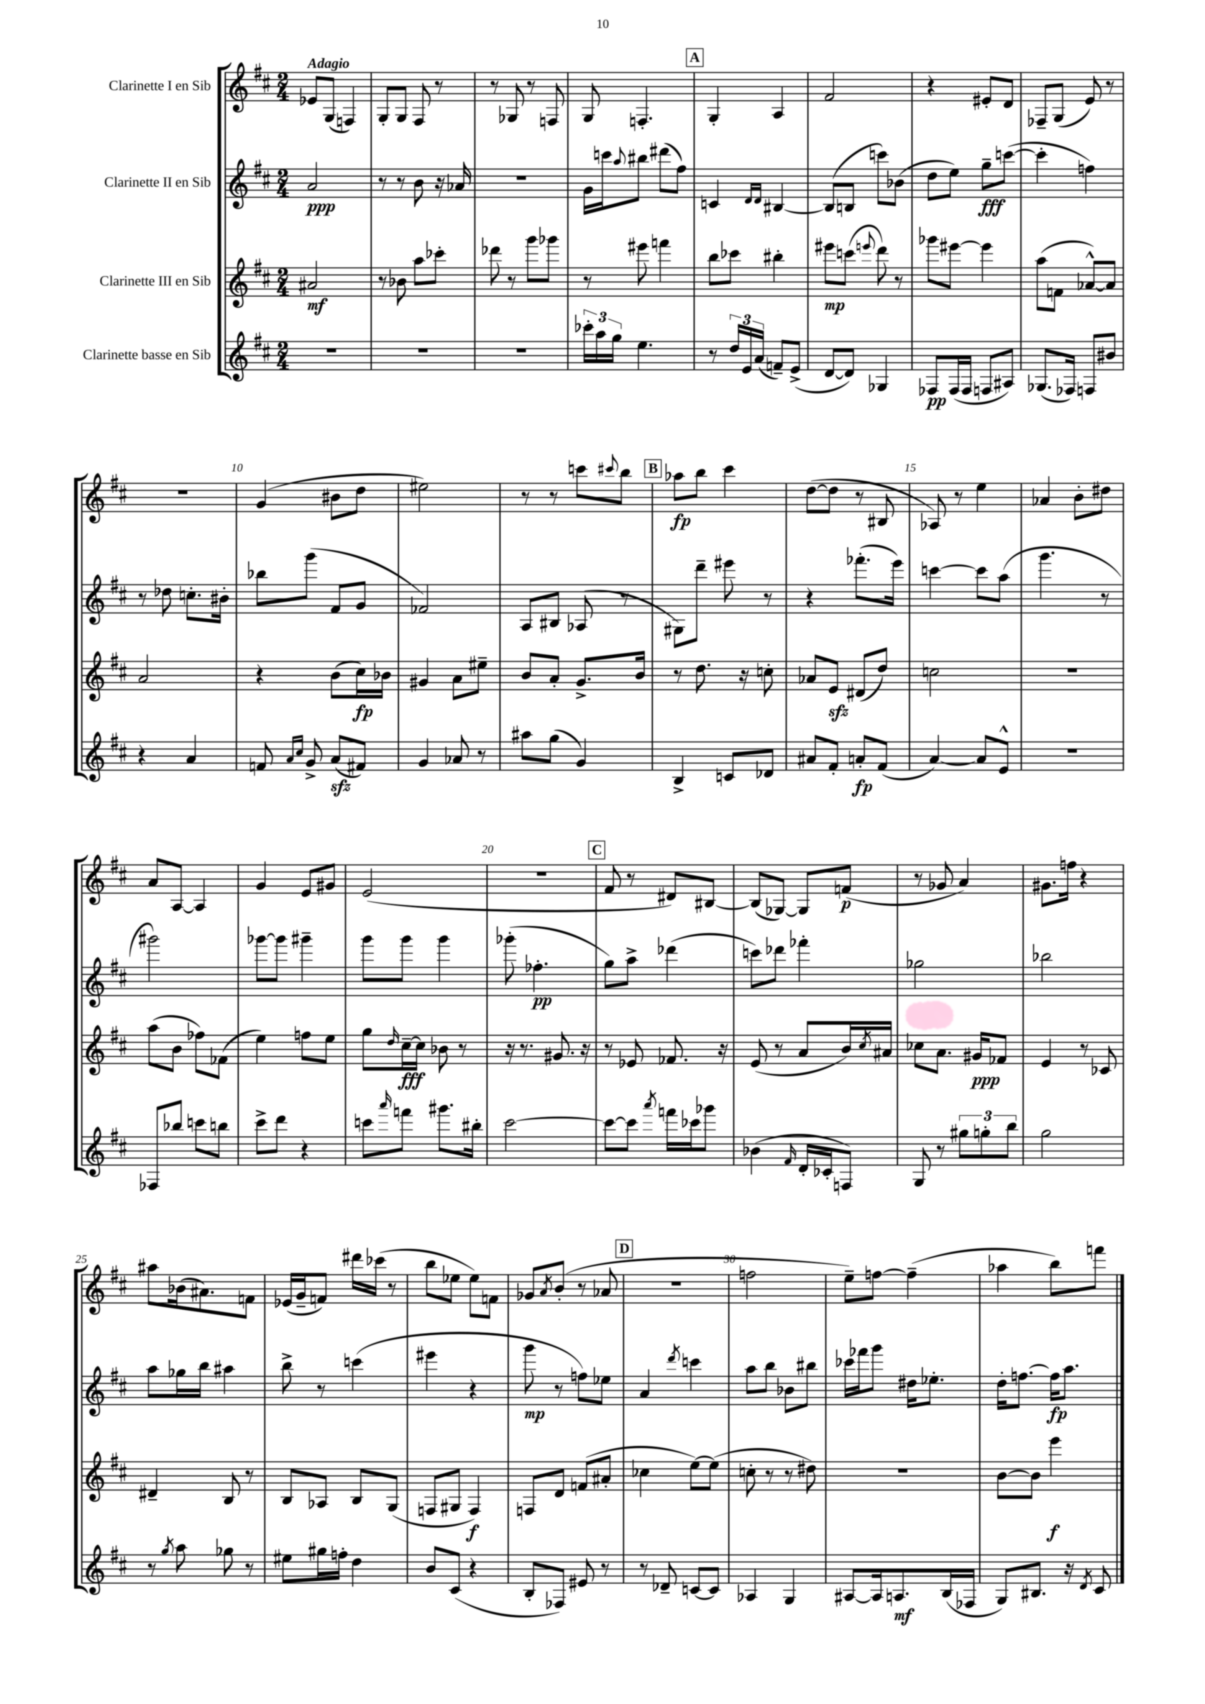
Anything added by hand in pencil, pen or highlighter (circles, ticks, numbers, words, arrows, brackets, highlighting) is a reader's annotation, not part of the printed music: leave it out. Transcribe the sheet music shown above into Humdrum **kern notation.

**kern	**dynam	**kern	**dynam	**kern	**dynam	**kern	**dynam
*part4	*part4	*part3	*part3	*part2	*part2	*part1	*part1
*staff4	*staff4	*staff3	*staff3	*staff2	*staff2	*staff1	*staff1
*I"Clarinette basse en Sib	*	*I"Clarinette III en Sib	*	*I"Clarinette II en Sib	*	*I"Clarinette I en Sib	*
*clefG2	*	*clefG2	*	*clefG2	*	*clefG2	*
*k[f#c#]	*	*k[f#c#]	*	*k[f#c#]	*	*k[f#c#]	*
*M2/4	*	*M2/4	*	*M2/4	*	*M2/4	*
=1	=1	=1	=1	=1	=1	=1	=1
!	!	!	!	!	!	!LO:TX:a:B:t=Adagio	!
2r	.	2a#X/	mf	2a/	ppp	8e-X/L	.
.	.	.	.	.	.	(8G/J	.
.	.	.	.	.	.	4Fn/)	.
=2	=2	=2	=2	=2	=2	=2	=2
2r	.	8r	.	8r	.	8G'/L	.
.	.	8b-X\	.	8r	.	8G/J	.
.	.	8aa\L	.	8b\	.	8F#/	.
.	.	8ccc-X'\J	.	16r	.	8r	.
.	.	.	.	16a-X/	.	.	.
=3	=3	=3	=3	=3	=3	=3	=3
2r	.	8ddd-X\	.	2r	.	8r	.
.	.	8r	.	.	.	8G-X/	.
.	.	8ggg\L	.	.	.	8r	.
.	.	8ggg-X\J	.	.	.	8Fn/	.
=4	=4	=4	=4	=4	=4	=4	=4
24ccc-X'\LL	.	8r	.	16g\LL	.	8G/	.
24aa\	.	.	.	.	.	.	.
.	.	.	.	16cccn\J	.	.	.
24gg\JJ	.	.	.	.	.	.	.
.	.	.	.	8qqaa/	.	.	.
4.ee\	.	8eee#X\	.	8bb#X\J	.	4.Fn'/	.
.	.	4fffn\	.	(8ddd#X\L	.	.	.
.	.	.	.	8ff#\J)	.	.	.
!!LO:REH:place=s1:t=A
=5	=5	=5	=5	=5	=5	=5	=5
8r	.	8bb\L	.	4cn/	.	4G'/	.
24dd/LL	.	8ccc-X\J	.	.	.	.	.
24e/	.	.	.	.	.	.	.
(24a/JJ	.	.	.	.	.	.	.
.	.	.	.	16qqd/LL	.	.	.
.	.	.	.	16qqd/JJ	.	.	.
8fn~/L)	.	4bb#X'\	.	[4B#X/	.	4A/	.
(8e^/J	.	.	.	.	.	.	.
=6	=6	=6	=6	=6	=6	=6	=6
[8d/L	.	8eee#X\L	mp	(8B#/L]	.	2f#/	.
8d/J])	.	(8cccn\J	.	8Bn/J	.	.	.
.	.	8qqeeen/	.	.	.	.	.
4G-X/	.	8ddd\)	.	8cccn\L)	.	.	.
.	.	8r	.	(8b-X\J	.	.	.
=7	=7	=7	=7	=7	=7	=7	=7
8F-X/L	pp	8ggg-X\L	.	8dd\L	.	4r	.
(16F-/L	.	[8eee#X\J	.	8ee\J)	.	.	.
16F-/JJ	.	.	.	.	.	.	.
8Fn/L	.	4eee#\]	.	8gg~\L	fff	8e#X'/L	.
8A#X/J)	.	.	.	([8cccn\J	.	8d/J	.
=8	=8	=8	=8	=8	=8	=8	=8
(8.G-X/L	.	(8aa\L	.	4ccc'\]	.	8F-X~/L	.
.	.	8fn\J	.	.	.	(8G/J	.
16F-X/Jk)	.	.	.	.	.	.	.
8Fn/L	.	[8a-X^^/L)	.	4ffn\)	.	8e/)	.
8b#X/J	.	8a-/J]	.	.	.	8r	.
!!LO:LB:g=z
=9	=9	=9	=9	=9	=9	=9	=9
4r	.	2a/	.	8r	.	2r	.
.	.	.	.	8dd-X\	.	.	.
4a/	.	.	.	8.ccn'\L	.	.	.
.	.	.	.	16b#X'\Jk	.	.	.
=10	=10	=10	=10	=10	=10	=10	=10
8fn/	.	4r	.	8bb-X\L	.	(4g/	.
16qqa/LL	.	.	.	.	.	.	.
16qqcc#/JJ	.	.	.	.	.	.	.
8g^/	.	.	.	(8ggg\J	.	.	.
(8azz/L	.	(8b\L	.	8f#/L	.	8b#X\L	.
8f#X/J)	.	16cc#\L)	fp	8g/J	.	8dd\J	.
.	.	16b-X\JJ	.	.	.	.	.
=11	=11	=11	=11	=11	=11	=11	=11
4g/	.	4g#X/	.	2f-X/)	.	2ee#X\)	.
8a-X/	.	8a\L	.	.	.	.	.
8r	.	8ee#X~\J	.	.	.	.	.
=12	=12	=12	=12	=12	=12	=12	=12
8aa#X\L	.	8b/L	.	8A/L	.	8r	.
(8gg\J	.	8a'/J	.	8B#X/J	.	8r	.
4g/)	.	8.g^/L	.	(8A-X/	.	8cccn\L	.
.	.	.	.	.	.	8qqccc#X/	.
.	.	.	.	8r	.	8bb\J	.
.	.	16b/Jk	.	.	.	.	.
!!LO:REH:place=s1:t=B
=13	=13	=13	=13	=13	=13	=13	=13
4B^/	.	8r	.	8G#X\L)	.	8aa-X\L	fp
.	.	8.dd\	.	8ddd~\J	.	8bb\J	.
8cn/L	.	.	.	8eee#X\	.	4ccc#\	.
.	.	16r	.	.	.	.	.
8d-X/J	.	8ccn'\	.	8r	.	.	.
=14	=14	=14	=14	=14	=14	=14	=14
8a#X/L	.	8a-X/L	.	4r	.	([8dd\L	.
8f#'/J	.	8ezz/J	.	.	.	8dd\J]	.
8an'/L	fp	(8d#X/L	.	(8.fff-X'\L	.	8r	.
(8f#/J	.	8dd/J)	.	.	.	8B#X/	.
.	.	.	.	16eee\Jk)	.	.	.
=15	=15	=15	=15	=15	=15	=15	=15
[4a/)	.	2ccn\	.	[4cccn\	.	8A-X/)	.
.	.	.	.	.	.	8r	.
8a/L]	.	.	.	8ccc\L]	.	4ee\	.
8e^^/J	.	.	.	(8aa\J	.	.	.
=16	=16	=16	=16	=16	=16	=16	=16
2r	.	2r	.	4.ggg\	.	4a-X/	.
.	.	.	.	.	.	8b'\L	.
.	.	.	.	8r	.	8dd#X\J	.
!!LO:LB:g=z
=17	=17	=17	=17	=17	=17	=17	=17
8F-X/L	.	(8aa\L	.	2ggg#X\)	.	8a/L	.
8bb-X/J	.	8b\J	.	.	.	[8A/J	.
8cccn\L	.	8ff-X\L)	.	.	.	4A/]	.
8bbn\J	.	(8f-X\J	.	.	.	.	.
=18	=18	=18	=18	=18	=18	=18	=18
8ccc#^\L	.	4ee\)	.	[8ggg-X\L	.	4g/	.
8ddd\J	.	.	.	8ggg-\J]	.	.	.
4r	.	8ffn\L	.	4ggg#X~\	.	8e/L	.
.	.	8ee\J	.	.	.	8g#X/J	.
=19	=19	=19	=19	=19	=19	=19	=19
8cccn\L	.	8gg\L	.	8ggg\L	.	(2e/	.
16qqaaa/	.	16qqdd/	.	.	.	.	.
8fffn\J	.	[16cc#~\L	fff	8ggg\J	.	.	.
.	.	16cc#\JJ]	.	.	.	.	.
8.ggg#X\L	.	8b-X\	.	4ggg\	.	.	.
.	.	8r	.	.	.	.	.
16bb#X'\Jk	.	.	.	.	.	.	.
=20	=20	=20	=20	=20	=20	=20	=20
[2ccc#\	.	16r	.	(8ggg-X'\	.	2r	.
.	.	8.r	.	.	.	.	.
.	.	.	.	4.ff-X'\	pp	.	.
.	.	8.g#X/	.	.	.	.	.
.	.	16r	.	.	.	.	.
!!LO:REH:place=s1:t=C
=21	=21	=21	=21	=21	=21	=21	=21
8ccc#\L_	.	8r	.	8gg\L)	.	8f#/	.
8ccc#\J]	.	8e-X/	.	8aa^\J	.	8r	.
8qaaa/	.	.	.	.	.	.	.
16fffn\LL	.	8.f-X/	.	(4ddd-X\	.	8d#X/L)	.
16ccc-X\J	.	.	.	.	.	.	.
8ggg-X\J	.	.	.	.	.	[8B#X/J	.
.	.	16r	.	.	.	.	.
=22	=22	=22	=22	=22	=22	=22	=22
(4b-X\	.	(8e/	.	8cccn\L)	.	(8B#/L]	.
.	.	8r	.	8ddd-X\J	.	[8G-X/J)	.
16qqf#/	.	.	.	.	.	.	.
16d'/LL	.	8a/L	.	4fff-X'\	.	8G-/L]	.
16c-X'/J	.	.	.	.	.	.	.
8Fn/J)	.	16b/L)	.	.	.	(8fn/J	p
.	.	8qcc#/	.	.	.	.	.
.	.	16a#X/JJ	.	.	.	.	.
=23	=23	=23	=23	=23	=23	=23	=23
8G/	.	8cc-X\L	.	2gg-X\	.	8r	.
8r	.	8.a\J	.	.	.	8g-X/	.
12gg#X\L	.	.	.	.	.	4a/)	.
.	.	16g#X/KL	ppp	.	.	.	.
12ggn'\	.	.	.	.	.	.	.
.	.	8f-X/J	.	.	.	.	.
12bb\J	.	.	.	.	.	.	.
=24	=24	=24	=24	=24	=24	=24	=24
2gg\	.	4e/	.	2bb-X\	.	8.g#X\L	.
.	.	.	.	.	.	16ffn\Jk	.
.	.	8r	.	.	.	4r	.
.	.	8c-X/	.	.	.	.	.
!!LO:LB:g=z
=25	=25	=25	=25	=25	=25	=25	=25
8r	.	4d#X~/	.	8aa\L	.	8aa#X\L	.
8qgg/	.	.	.	.	.	.	.
8aa\	.	.	.	16gg-X\L	.	(16b-X\k	.
.	.	.	.	16bb\JJ	.	8.a#X\)	.
8gg-X\	.	8B/	.	4aa#X\	.	.	.
8r	.	8r	.	.	.	8fn\J	.
=26	=26	=26	=26	=26	=26	=26	=26
8ee#X\L	.	8B/L	.	8bb^\	.	(16e-X/LL	.
.	.	.	.	.	.	16g~/J	.
16gg#X\L	.	8A-X/J	.	8r	.	8fn/J)	.
16ffn'\JJ	.	.	.	.	.	.	.
4dd\	.	8B/L	.	(4cccn\	.	16ddd#X\LL	.
.	.	.	.	.	.	(16ccc-X\JJ	.
.	.	(8G/J	.	.	.	8r	.
=27	=27	=27	=27	=27	=27	=27	=27
8b/L	.	8Fn/L	.	4eee#X\	.	8bb\L	.
(8c#/J	.	8G#X/J	.	.	.	8ee-X\J	.
4r	.	4F/)	f	4r	.	8ee-\L)	.
.	.	.	.	.	.	8fn\J	.
=28	=28	=28	=28	=28	=28	=28	=28
8B'/L	.	8Fn/L	.	8ggg\	mp	8g-X/L	.
.	.	.	.	.	.	8qa/	.
8F-X/J)	.	8d/J	.	8r	.	(8b'/J	.
8e#X/	.	(8fn/L	.	8ffn\L)	.	8r	.
8r	.	8a#X'/J	.	8ee-X\J	.	8a-X/	.
!!LO:REH:place=s1:t=D
=29	=29	=29	=29	=29	=29	=29	=29
8r	.	4cc-X\	.	4a/	.	2r	.
8d-X~/	.	.	.	.	.	.	.
.	.	.	.	8qddd/	.	.	.
[8cn/L	.	[8ee\L)	.	4cccn\	.	.	.
8c/J]	.	(8ee\J]	.	.	.	.	.
=30	=30	=30	=30	=30	=30	=30	=30
4A-X/	.	8ccn'\	.	8aa\L	.	2ffn\	.
.	.	8r	.	8bb\J	.	.	.
4G/	.	8r	.	8b-X\L	.	.	.
.	.	8dd#X\)	.	8bb#X\J	.	.	.
=31	=31	=31	=31	=31	=31	=31	=31
[8A#X/L	.	2r	.	16ccc-X\LL	.	8ee~\L)	.
.	.	.	.	16fff-X\J	.	.	.
16A#/k]	.	.	.	8ggg\J	.	[8ffn\J	.
8.An/	mf	.	.	.	.	.	.
.	.	.	.	16dd#X\KL	.	(4ff~\]	.
.	.	.	.	8.ee-X'\J	.	.	.
(16B/L	.	.	.	.	.	.	.
16F-X/JJ	.	.	.	.	.	.	.
=32	=32	=32	=32	=32	=32	=32	=32
8G/L)	.	[8b\L	.	16dd'\KL	.	4aa-X\	.
.	.	.	.	[8.ffn\J	.	.	.
8.B#X/J	.	8b\J]	.	.	.	.	.
.	.	4eee\	f	16ff\KL]	fp	8bb\L)	.
16r	.	.	.	8.aa\J	.	.	.
8qd/	.	.	.	.	.	.	.
8c#/	.	.	.	.	.	8fffn\J	.
==	==	==	==	==	==	==	==
*-	*-	*-	*-	*-	*-	*-	*-
